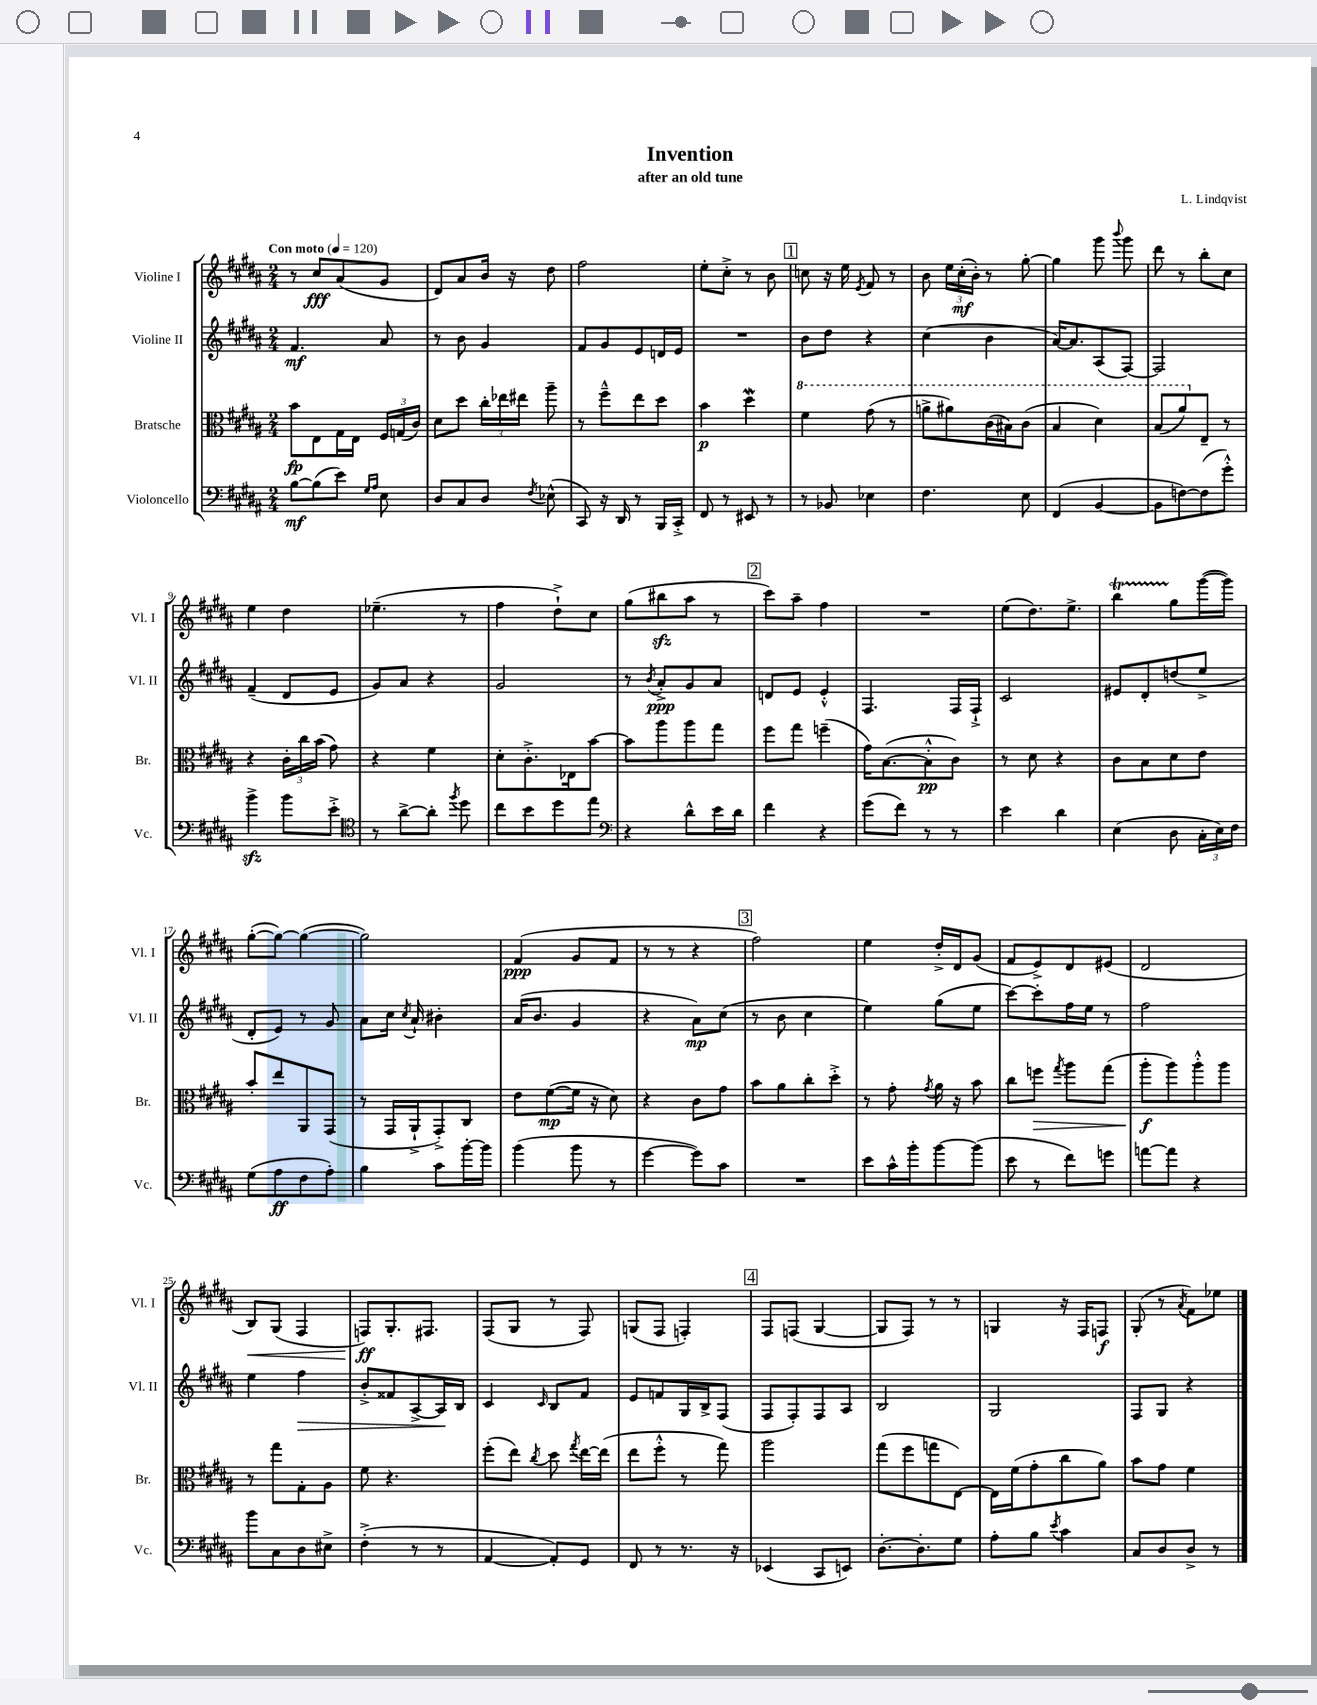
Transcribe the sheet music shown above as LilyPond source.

\header { title = "Invention" composer = "L. Lindqvist" subtitle = "after an old tune" }
<<
\new StaffGroup <<
\new Staff = "s0" \with { instrumentName = "Violine I" shortInstrumentName = "Vl. I" } {
    \clef treble \key b \major \numericTimeSignature \time 2/4 \tempo "Con moto" 4 = 120
    \autoBeamOff r8 cis''8[\fff ais'8( gis'8] |
    dis'8[) ais'8 b'16] r16 dis''8 |
    fis''2 |
    e''8[-. cis''8]-.-> r8 b'8 |
    \mark \markup { \box "1" } c''8 r16 e''16 \acciaccatura { e'8 } fis'8 r8 |
    b'8 \tuplet 3/2 { e''16[ cis''16-.\mf( b'16]-.) } r8 gis''8~-. |
    gis''4 gis'''8 \appoggiatura { b'''8 } gis'''8 |
    dis'''8 r8 b''8[-. cis''8] |
    e''4 dis''4 |
    ees''4.--( r8 |
    fis''4 dis''8[-!->) cis''8] |
    gis''8[( bis''8\sfz ais''8] r8 |
    \mark \markup { \box "2" } cis'''8[) ais''8]-- fis''4 |
    R2 |
    e''8[( dis''8.) e''8.]-> |
    b''4\startTrillSpan gis''8[\stopTrillSpan gis'''16~( gis'''16]) |
    gis''8[~-.( gis''8]~) gis''4~( |
    gis''2) |
    fis'4\ppp( gis'8[ fis'8] |
    r8 r8 r4 |
    \mark \markup { \box "3" } fis''2) |
    e''4 dis''16[-.-> dis'16 gis'8]( |
    fis'8[ e'8->) dis'8 eis'8]( |
    dis'2 |
    b8[\<) gis8]( fis4 |
    f8[\ff\!) gis8.-. fis8.] |
    fis8[( gis8] r8 fis8) |
    g8[( fis8] f4-.) |
    \mark \markup { \box "4" } fis8[ f8]( gis4~ |
    gis8[ fis8]) r8 r8 |
    g4 r16 fis16[ f8]\f |
    gis8-.( r8 \acciaccatura { ais'8 } fis'8[) ees''8] \bar "|." |
}
\new Staff = "s1" \with { instrumentName = "Violine II" shortInstrumentName = "Vl. II" } {
    \clef treble \key b \major \numericTimeSignature \time 2/4
    \autoBeamOff fis'4.\mf ais'8 |
    r8 b'8 gis'4 |
    fis'8[ gis'8 e'8 d'16 e'16] |
    R2 |
    \mark \markup { \box "1" } b'8[ dis''8] r4 |
    cis''4( b'4 |
    ais'16[~) ais'8. ais8( fis8]~) |
    fis2 |
    fis'4--( dis'8[ e'8] |
    gis'8[) ais'8] r4 |
    gis'2 |
    r8 \acciaccatura { b'8 } ais'8[-.->\ppp gis'8 ais'8] |
    \mark \markup { \box "2" } d'8[ e'8] e'4-.-^ |
    fis4. fis16[ fis16]-!-> |
    cis'2 |
    eis'8[ dis'8-. d''8( e''8]-> |
    dis'8[-. e'8]) r8 gis'8 |
    ais'8[ cis''16] \acciaccatura { cis''8 } ais'16-! bis'4-. |
    ais'16[( b'8.] gis'4 |
    r4 ais'8[\mp) cis''8]( |
    \mark \markup { \box "3" } r8 b'8 cis''4 |
    e''4) gis''8[( e''8] |
    cis'''8[~) cis'''8-. fis''16 e''16] r8 |
    fis''2 |
    e''4 fis''4\> |
    b'8[-.-> fisis'8 ais8~-> ais16\! b16] |
    cis'4 \grace { cis'16 } b8[ fis'8] |
    e'8[ f'8 gis16 b16-> fis8]( |
    \mark \markup { \box "4" } fis8[ fis8-.) fis8 ais8] |
    b2 |
    gis2 |
    fis8[ gis8] r4 \bar "|." |
}
\new Staff = "s2" \with { instrumentName = "Bratsche" shortInstrumentName = "Br." } {
    \clef alto \key b \major \numericTimeSignature \time 2/4
    \autoBeamOff b'8[\fp e8 gis16 e16] \tuplet 3/2 { fis16[ g16( cis'16]) } |
    dis'8[ dis''8] \tuplet 3/2 { cis''16[-. ees''16 eis''16] } ais''8-- |
    r8 fis''8[---^ e''8 dis''8] |
    b'4\p dis''4\mordent |
    \mark \markup { \box "1" } \ottava #1 fis''4 gis''8( r8 |
    a''8[-> ais''8) cis''16( bis'16) cis''8]( |
    b'4 dis''4) |
    b'8[( ais''8) \ottava #0 e8]-- r8 |
    r4 \tuplet 3/2 { cis'16[-. cis''16 b'16]( } gis'8) |
    r4 fis'4 |
    dis'8[-. cis'8.-.-> ees16 b'8]~ |
    b'8[ ais''8 ais''8 gis''8] |
    \mark \markup { \box "2" } fis''8[ gis''8] f''4--( |
    gis'16[) b8.~( b8-.-^\pp cis'8]) |
    r8 dis'8 r4 |
    cis'8[ b8 dis'8 e'8] |
    b'8[-. e''8 ais,8 gis,8]( |
    r8 gis,16[ ais,16-!-> gis,8-.->) cis8] |
    e'8[ fis'8~\mp( fis'16] r16 dis'8) |
    r4 cis'8[ gis'8] |
    \mark \markup { \box "3" } b'8[ ais'8 cis''8-. dis''8]-.-> |
    r8 gis'8-. \acciaccatura { gis'8 } ais'16 r16 b'8 |
    cis''8[ f''8]\> \acciaccatura { gis''8 } ais''8[ gis''8]( |
    ais''8[-.\f\! ais''8) ais''8-.-^ ais''8] |
    r8 gis''8[ gis8-. ais8] |
    fis'8 r4. |
    fis''8[-.( e''8]) \acciaccatura { cis''8 } dis''8 \acciaccatura { gis''8 } e''16[~ e''16]( |
    e''8[ fis''8]-.-^ r8 gis''8) |
    \mark \markup { \box "4" } ais''2 |
    gis''8[( fis''8 g''8 e8]~) |
    e16[ fis'16( gis'8-. cis''8 ais'8]) |
    b'8[ gis'8] fis'4 \bar "|." |
}
\new Staff = "s3" \with { instrumentName = "Violoncello" shortInstrumentName = "Vc." } {
    \clef bass \key b \major \numericTimeSignature \time 2/4
    \autoBeamOff b8[~\mf b8( e'8]) \grace { gis16[ ais16] } e8 |
    dis8[ cis8 dis8] \acciaccatura { fis8 } ees8-^( |
    cis,8) r16 dis,16 r8 b,,16[ cis,16]-.-> |
    fis,8 r8 eis,8 r8 |
    \mark \markup { \box "1" } r8 bes,8 ees4 |
    fis4. e8 |
    fis,4( b,4~ |
    b,8[ f8~) f8( gis'8]-.-^) |
    b'4->\sfz b'8[ e'8]-.-> |
    \clef tenor r8 ais'8[~-> ais'8]-. \acciaccatura { fis''8 } dis''8 |
    cis''8[ b'8 dis''8 e''8] |
    \clef bass r4 dis'8[-^ e'16 dis'16] |
    \mark \markup { \box "2" } fis'4 r4 |
    gis'8[( fis'8]) r8 r8 |
    e'4 dis'4 |
    e4( dis8 \tuplet 3/2 { cis16[-. e16) fis16] } |
    gis8[( ais8\ff fis8 ais8]-.) |
    b4 cis'8[ b'16~-. b'16] |
    b'4( b'8 r8 |
    gis'4~ gis'8[) cis'8] |
    \mark \markup { \box "3" } R2 |
    e'8[ cis'16-^ b'16-. b'8~ b'8]( |
    e'8 r8 fis'8[) g'8] |
    a'8[~ a'8] r4 |
    b'8[ cis8 dis8 eis8]-> |
    fis4-.->( r8 r8 |
    ais,4~ ais,8[-.) gis,8] |
    fis,8 r8 r8. r16 |
    \mark \markup { \box "4" } ees,4( cis,8[ e,8]) |
    dis8.[~-. dis8.-. gis8] |
    ais8[-. b8] \acciaccatura { e'8 } cis'4 |
    cis8[ dis8 dis8]-> r8 \bar "|." |
}
>>
>>
